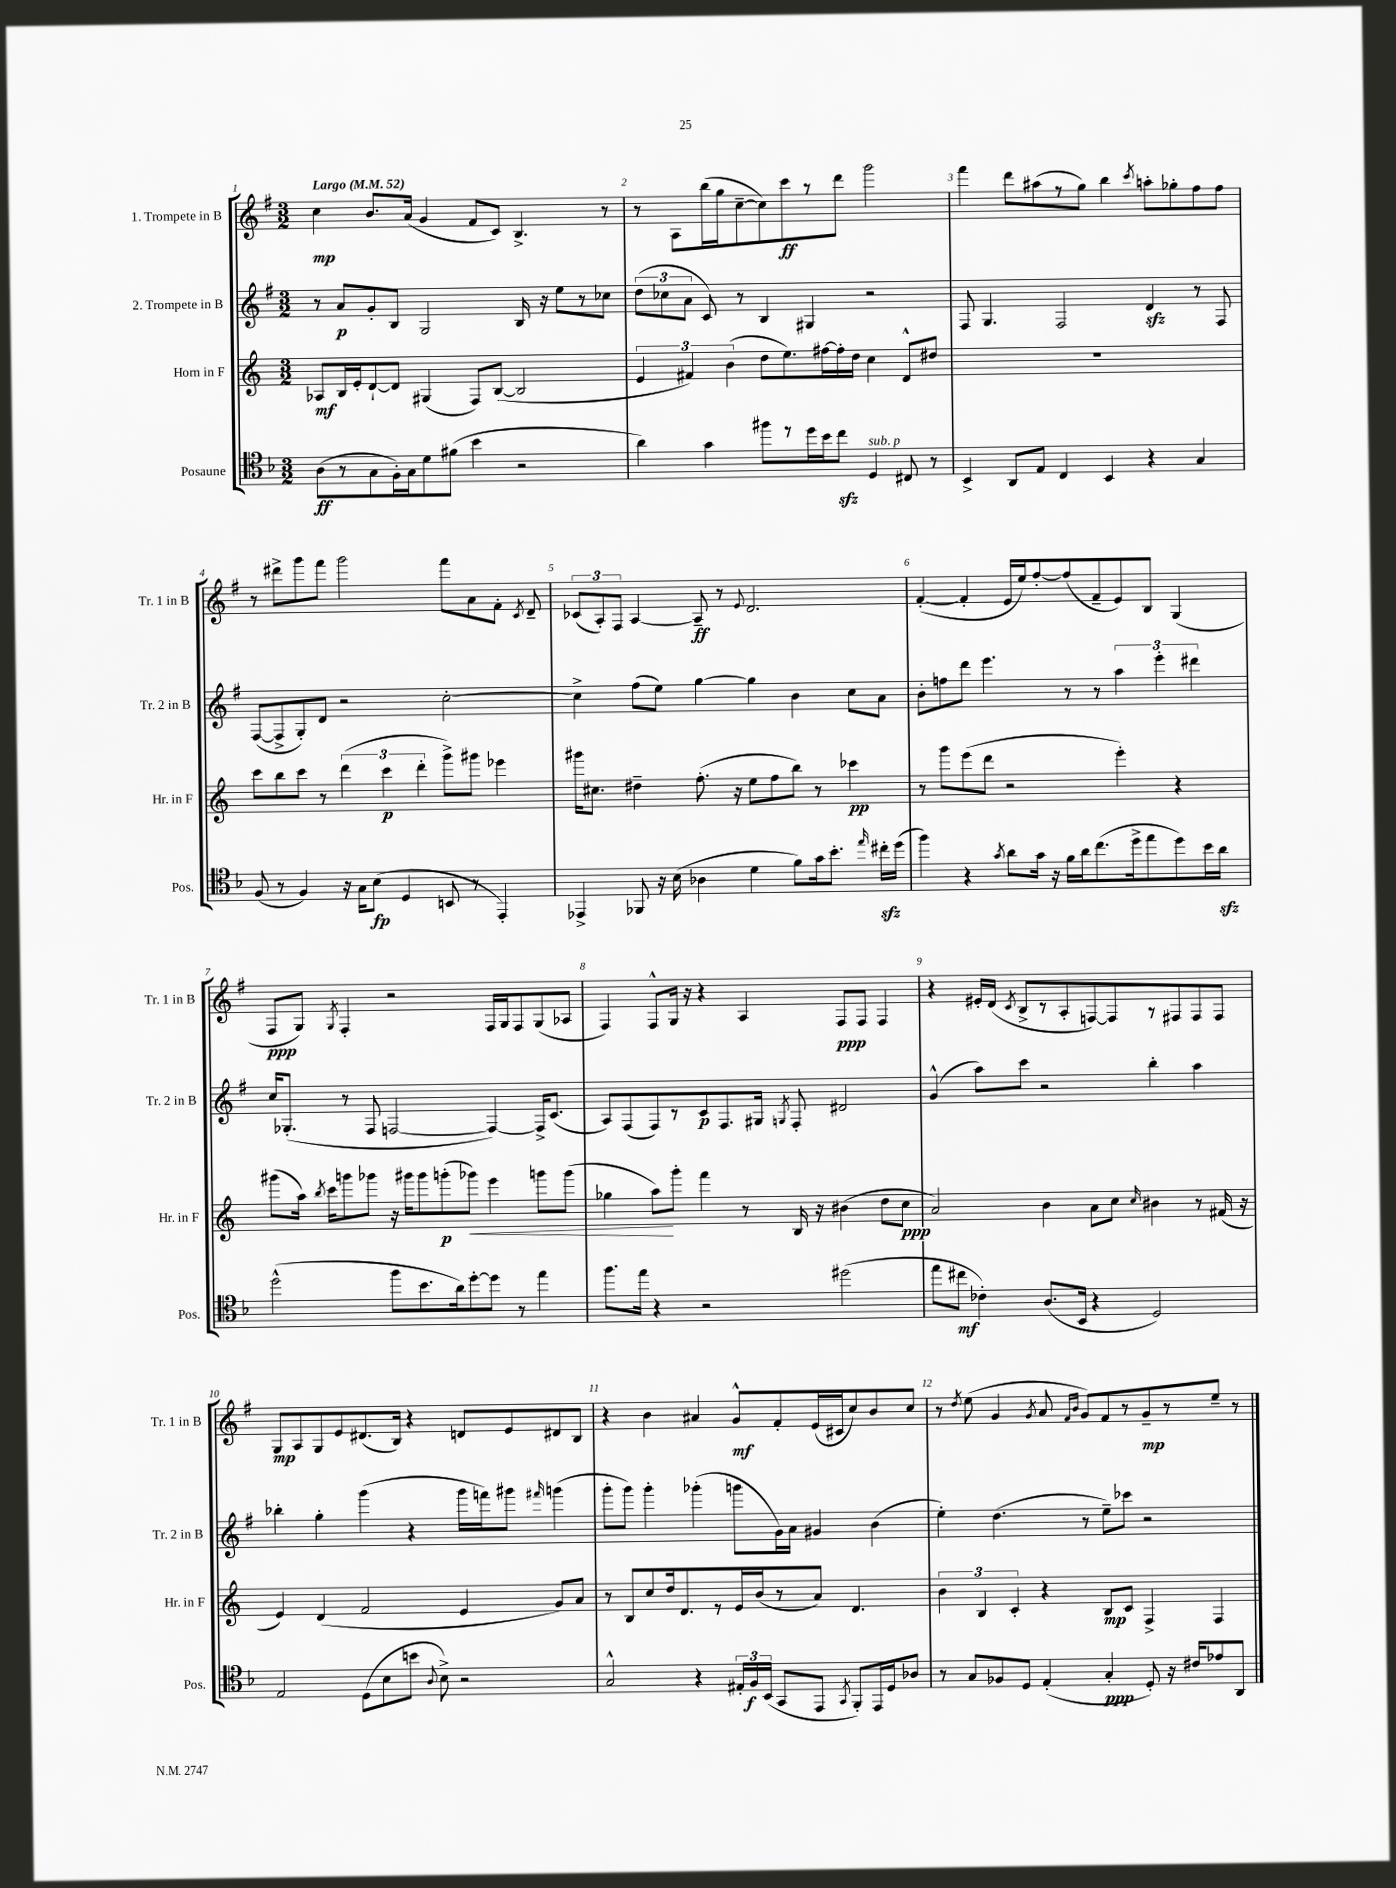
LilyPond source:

<<
\new StaffGroup <<
\new Staff = "s0" \with { instrumentName = "1. Trompete in B" shortInstrumentName = "Tr. 1 in B" } {
    \clef treble \key g \major \numericTimeSignature \time 3/2 \tempo "Largo" 4 = 52
    \autoBeamOff c''4\mp b'8.[ a'16]( g'4 fis'8[ c'8]) b4.-> r8 |
    r8 a8[ b''16( g''16 c''8~-- c''8) c'''8\ff r8 d'''8] g'''2 |
    fis'''4 d'''8[ ais''8( r8 g''8]) b''4 \acciaccatura { c'''8 } a''8[-. ges''8-. fis''8 fis''8] |
    r8 dis'''8[-> g'''8 fis'''8] g'''2 fis'''8[ a'8 fis'8]-. \acciaccatura { c'8 } d'8-- |
    \tuplet 3/2 { ces'8[( a8-.) fis8] } a4~ a8--\ff r8 \appoggiatura { e'8 } d'2. |
    fis'4~-.( fis'4-. e'16[ e''16) fis''8~-. fis''8( fis'8-- e'8) b8] g4( |
    fis8[\ppp g8]) \acciaccatura { g8 } fis4-. r2 fis16[ g16 fis8 g8( aes8] |
    fis4) fis8[-^ g16] r16 r4 a4 fis8[\ppp fis8] fis4 |
    r4 eis'16[-. d'16]( \acciaccatura { c'8 } b8[-> r8 a8-. f8~) f8 r8 fis8 fis8 fis8] |
    g8[\mp a8 g8 e'8 dis'8.( b16]) r4 d'8[ e'8 dis'8 b8] |
    r4 b'4 ais'4 g'8[-^\mf fis'8-. e'16( cis'16 c''8) b'8 c''8] |
    r8 \acciaccatura { d''8 } e''8( g'4 \acciaccatura { g'8 } a'8 \grace { fis'16[ b'16] } g'8[) fis'8 r8 g'8--\mp r8 e''8]-- r8 \bar "|." |
}
\new Staff = "s1" \with { instrumentName = "2. Trompete in B" shortInstrumentName = "Tr. 2 in B" } {
    \clef treble \key g \major \numericTimeSignature \time 3/2
    \autoBeamOff r8 a'8[\p g'8-. b8] g2 b16 r16 e''8[ r8 ces''8] |
    \tuplet 3/2 { d''8[( ces''8 a'8] } c'8) r8 b4 gis4 r2 |
    fis8 g4. fis2 d'4\sfz r8 fis8 |
    fis8[~( fis8-> g8-.) d'8] r2 c''2~-. |
    c''4-> fis''8[( e''8]) g''4~ g''4 b'4 c''8[ a'8] |
    b'8[-. f''8 d'''8] e'''4. r8 r8 \tuplet 3/2 { a''4 e'''4-. dis'''4 } |
    c''16[ ges8.]-.( r8 fis8 f2~ f4~) f16[-> c'8.]( |
    a8[) fis8( fis8) r8 c'8\p fis8. gis16] \acciaccatura { g8 } fis8-. dis'2 |
    g'4-^( a''8[) c'''8] r2 b''4-. a''4 |
    bes''4-. g''4-. g'''4( r4 g'''16[ f'''16) gis'''8] \grace { fis'''16 } g'''4( |
    g'''8[-. g'''8]) g'''4-. ges'''4-.( g'''8[ g'16) a'16] gis'4 b'4( |
    e''4-.) d''4.( r8 e''8[--) ces'''8] r2 \bar "|." |
}
\new Staff = "s2" \with { instrumentName = "Horn in F" shortInstrumentName = "Hr. in F" } {
    \clef treble \key c \major \numericTimeSignature \time 3/2
    \autoBeamOff aes8[\mf b16 e'16-. d'8~-! d'8] gis4( f8[) b8]~( b2 |
    \tuplet 3/2 { e'4 fis'4) b'4( } d''8[ e''8.) fis''16~ fis''16-. d''16] c''4 d'8[-^ dis''8] |
    R1. |
    c'''8[ b''8 c'''8] r8 \tuplet 3/2 { d'''4( c'''4\p d'''4-. } g'''8[->) gis'''8] ees'''4 |
    gis'''16[ cis''8.] dis''4-- f''8.-.( r16 e''8[ f''8 b''8]) r8 ces'''4\pp |
    r8 g'''8[ e'''8( d'''8] r2 e'''4-.) r4 |
    gis'''8[( a''16]) \acciaccatura { b''8 } c'''16[ g'''8 ges'''8] r16 gis'''16[ gis'''8 g'''8-.\p( ges'''8]\<) e'''4 g'''8[ g'''8]( |
    ges''4 a''8[\!) g'''8]-. f'''4 r8 b16 r16 bis'4( d''8[ c''8]\ppp |
    a'2) b'4 a'8[ c''8] \grace { c''16 } bis'4 r8 fis'16( r16 |
    e'4) d'4( f'2 e'4 g'8[) a'8] |
    r8 b8[ c''8 d''16 d'8. r8 e'16 b'16( r8 a'8]) d'4. |
    \tuplet 3/2 { b'4 b4 c'4-. } r4 b8[\mp c'8] f4-> f4 \bar "|." |
}
\new Staff = "s3" \with { instrumentName = "Posaune" shortInstrumentName = "Pos." } {
    \clef tenor \key f \major \numericTimeSignature \time 3/2
    \autoBeamOff a8[\ff( r8 g8 f16-.) g16 d'8 fis'8]( bes'4 r2 |
    a'4) g'4 fis''8[ r8 d''16 bes'16 c''8]\sfz d4^\markup { \italic "sub. p" } cis8 r8 |
    bes,4-> a,8[ e8] c4 bes,4 r4 g4 |
    f8( r8 f4) r16 g16[ bes8]\fp( d4 b,8 r8 e,4-.) |
    ees,4-> fes,8 r16 bes16( aes4 d'4 f'8[) g'16 bes'8.]-. \grace { e''16 } cis''16[-.\sfz d''16]( |
    f''4) r4 \acciaccatura { g'8 } a'8[ g'16] r16 f'16[ a'16 c''8.( d''16-> e''8 d''8) bes'16 a'16]\sfz |
    d''2-^( f''8[ bes'8. a'16) d''8~-. d''8] r8 e''4 |
    f''8.[ e''16] r4 r2 dis''2( |
    e''8[ cis''8]\mf ces'4-.) a8.[( bes,16] r4 d2) |
    e2 d8[( bes8 b'8] \appoggiatura { a8 } bes8->) r2 |
    g2-^ r4 \tuplet 3/2 { eis16[-. f16\f bes,16]( } g,8[ e,8] \acciaccatura { g,8 } f,8[-.) e,16 d16 aes8] |
    r8 g8[ fes8 d8] e4-.( g4-.\ppp d8-.) r16 cis'16[ ees'8 a,8] \bar "|." |
}
>>
>>
\layout { \context { \Score \override BarNumber.break-visibility = ##(#f #t #t) barNumberVisibility = #all-bar-numbers-visible } }
